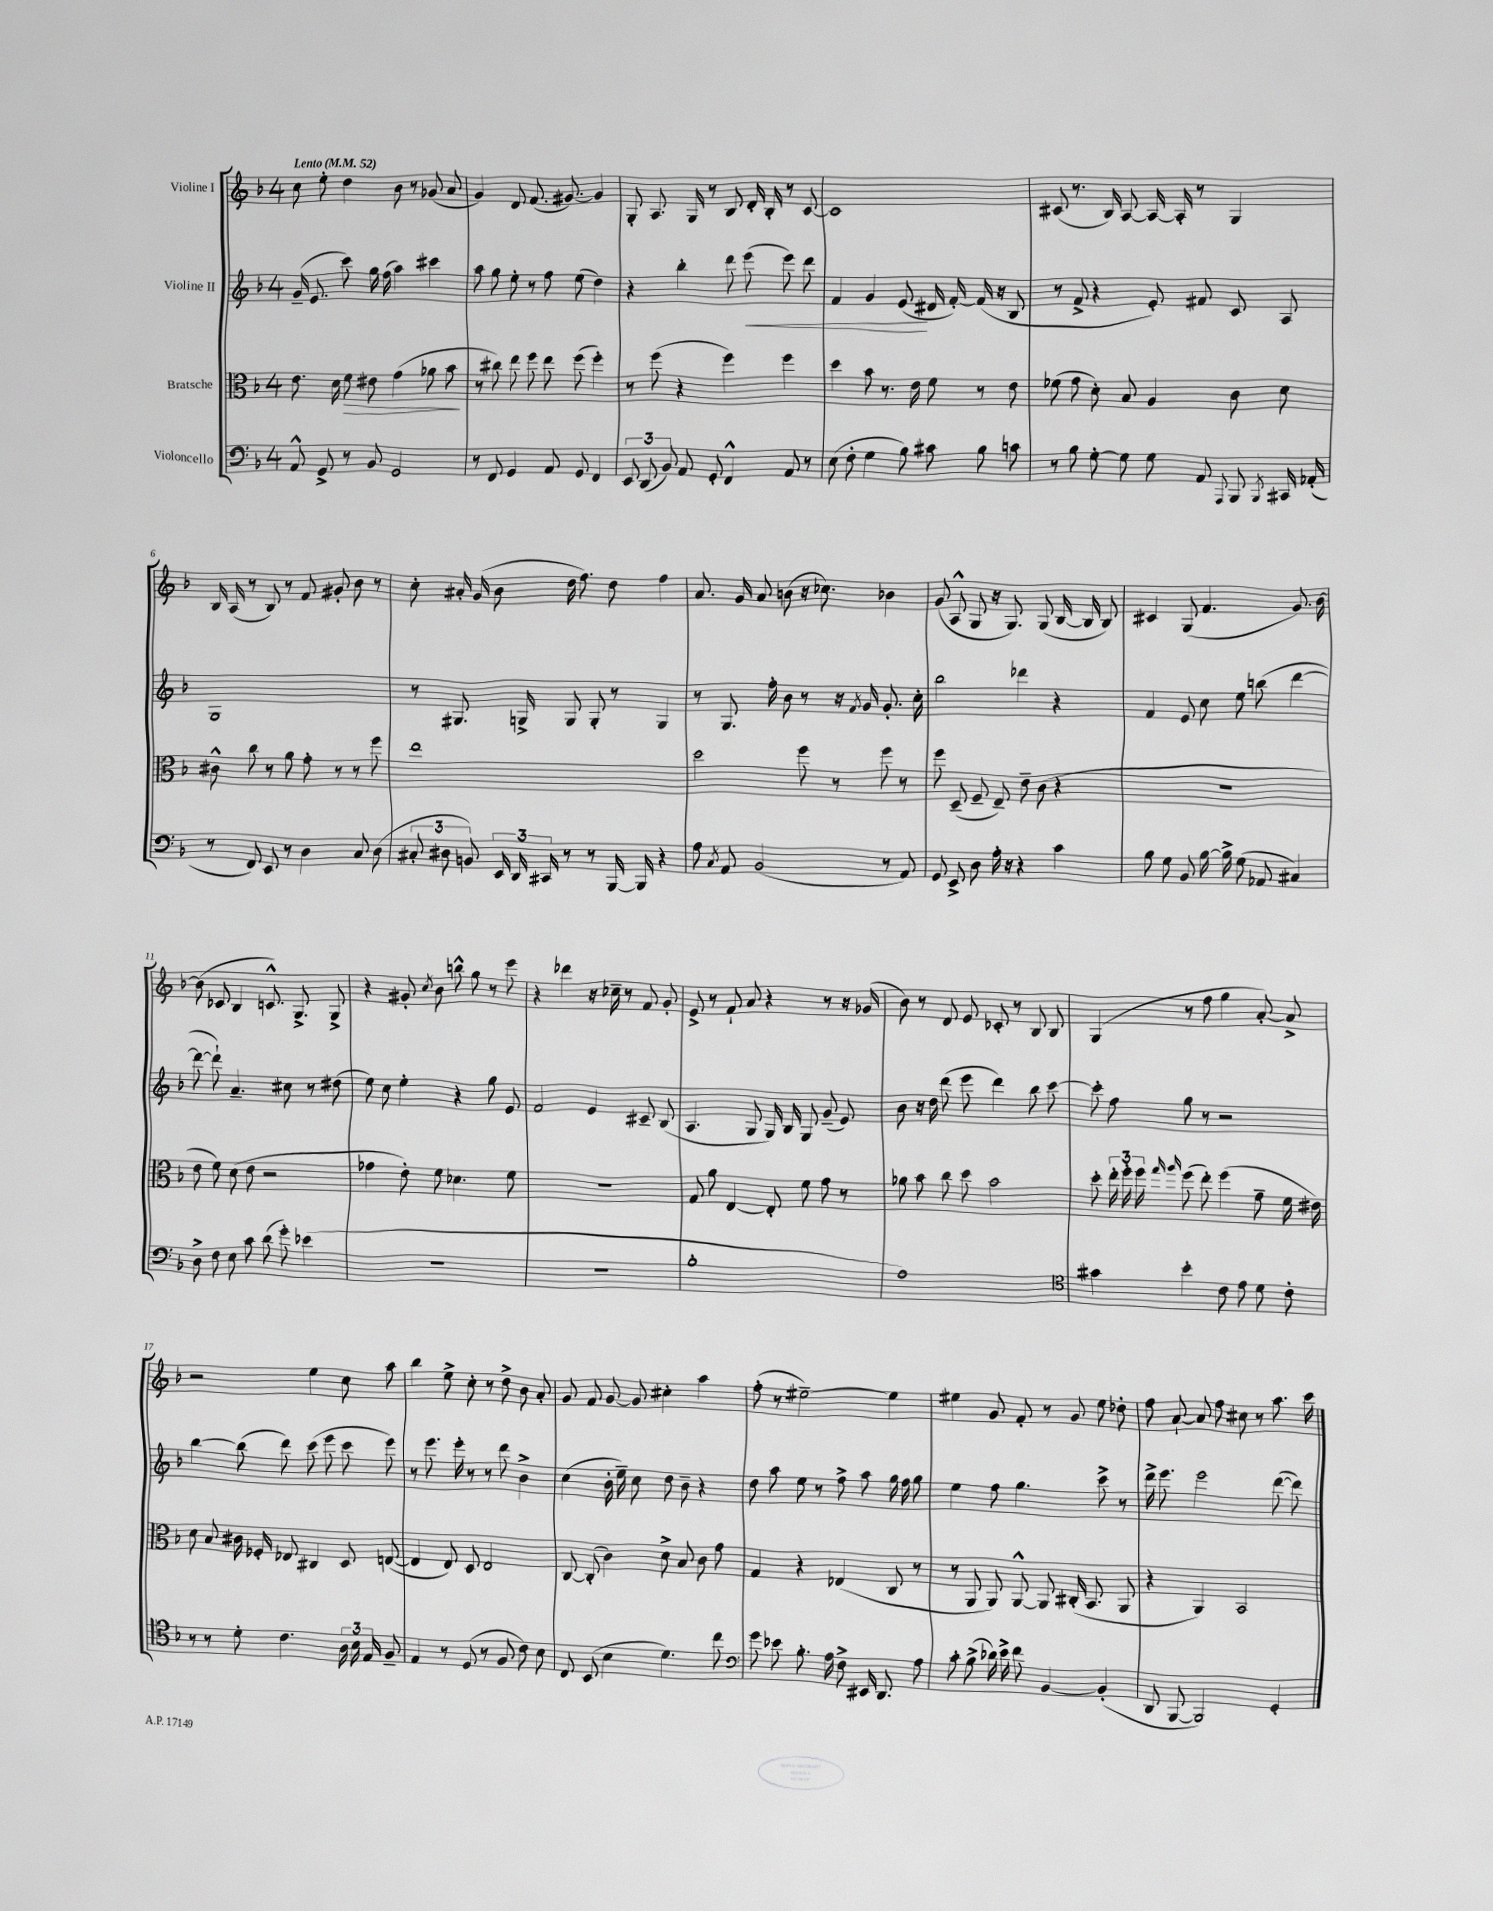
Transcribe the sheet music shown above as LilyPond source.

<<
\new StaffGroup <<
\new Staff = "s0" \with { instrumentName = "Violine I" } {
    \clef treble \key f \major \once \override Staff.TimeSignature.style = #'single-digit \time 4/4 \tempo "Lento" 4 = 52
    \autoBeamOff c''8 e''8-. d''4 bes'8 r8 ges'8( a'8 |
    g'4) d'8 f'8.( gis'8.~) gis'4 |
    g8-. a8. g16 r8 bes8 d'16-. bes16-. r8 c'8~ |
    c'1 |
    cis'8( r8. bes16) a8~ a16~ a16-. r8 g4 |
    bes16 a16( r8 bes8) r8 f'8 gis'8-. bes'8 r8 |
    c''8-. ais'16-. g'16( bes'8 d''16 f''8.) d''8 f''4 |
    a'8. g'16 a'8 b'8( r16 ces''8.) bes'4 |
    g'8( a8-^ g8 r16 g8.) g8( bes16~ bes16 bes8) |
    cis'4 g8( f'4. g'8.) bes'16~ |
    bes'8( ces'8 bes4 c'8.-^) g8.-> g8-> |
    r4 gis'8-. \acciaccatura { c''8 } bes'8 b''8-^ g''8 r8 e'''8 |
    r4 des'''4 r16 ces''16-- r8 f'8 g'8-. |
    e'8-> r8 f'8-! a'8 r4 r8 r16 ges'16( |
    bes'8) r8 d'8 e'8 ces'8-. r8 bes8 bes8 |
    g4( r8 f''8 g''4 a'8~-.) a'8-> |
    r2 e''4 c''8 a''8 |
    bes''4 e''8-> c''8-. r8 d''8-> bes'8 a'8-. |
    g'8 f'8 g'8~ g'8 cis''4-. a''4 |
    f''8-.( r8 eis''2~--) eis''4 |
    eis''4 g'8 f'8-. r8 g'8 eis''8 des''8-. |
    f''8 a'8~-! a'8 f''8 cis''8 r8 a''8. c'''16 \bar "|." |
}
\new Staff = "s1" \with { instrumentName = "Violine II" } {
    \clef treble \key f \major \once \override Staff.TimeSignature.style = #'single-digit \time 4/4
    \autoBeamOff g'16--( e'8. c'''8) g''16 f''16( a''4) cis'''4 |
    a''8 g''8 e''8-. r8 f''8 e''8( d''4) |
    r4 bes''4-. d'''8 e'''8\<( e'''8) d'''8 |
    f'4 g'4 e'8\!( dis'16 f'16~-.) f'16( r16 bes8 |
    r8 f'8-> r4 e'8-.) fis'8 c'8 a8 |
    g1 |
    r8 gis8. g16-> g8 g8-. r8 g4 |
    r8 g8. f''16-. bes'8 r8 r16 \acciaccatura { f'8 } g'16 g'8.-. c''16-. |
    bes''2 des'''4 r4 |
    f'4 e'8 c''8 e''8 b''8( d'''4~ |
    d'''8~ d'''8-!) a'4.-- cis''8 r8 dis''8( |
    e''8) c''8 e''4-. r4 g''8 e'8 |
    f'2 e'4 cis'8-- bes8( |
    a4. g8 g16) bes16 g8 g'8--( e'8) |
    bes'8 r16 d''16 d'''8( e'''8 d'''4) bes''8 c'''8~ |
    c'''8-. f''8 g''8 r8 r2 |
    bes''4~ bes''8( d'''8) c'''8( e'''8 c'''8 e'''8) |
    r8 e'''8. e'''16-. r8 r8 d'''8 bes'4-> |
    c''4( bes'16-. e''16--) c''8 d''8 bes'8-- r4 |
    d''8 a''8 e''8 r8 f''8-> a''8 g''16 f''16 g''8 |
    e''4 f''8 g''4. c'''8-> r8 |
    d'''16-> e'''8. e'''2 d'''8~( d'''8) \bar "|." |
}
\new Staff = "s2" \with { instrumentName = "Bratsche" } {
    \clef alto \key f \major \once \override Staff.TimeSignature.style = #'single-digit \time 4/4
    \autoBeamOff e'8. d'16 f'8\> eis'8 g'4( aes'8 bes'8\! |
    r8 cis''8) e''8 f''8 e''8 f''8( f''4-.) |
    r8 f''8( r4 f''4) f''4 |
    d''4 bes'8 r8. e'16 f'8 r8 e'8 |
    fes'8( g'8 d'8-.) bes8 a4 c'8 d'8 |
    cis'8-^ c''8 r8 a'8 g'8-. r8 r8 f''8 |
    e''1 |
    d''2 f''8 r8 f''8 r8 |
    f''8 d8--( f8-- e8--) e'8-- c'8( r4 |
    r1 |
    e'8 f'8) d'8( e'8 r2 |
    ges'4 e'8-.) f'8 des'4. f'8 |
    R1 |
    g8 a'8 e4~ e8-. f'8 g'8 r8 |
    aes'8 bes'8 c''8 d''8 bes'2 |
    d''8-. \tuplet 3/2 { e''16-. f''16-. f''16 } \grace { g''16 a''16 } f''8( e''8-.) f''4( g'8-- f'16 eis'16) |
    d'8 bes8 cis'16 fes16-. ees8 cis4 d8 e8~( |
    e4 e8) d8 e2 |
    c8~ c8-.( c'4) d'8-> bes8 c'8 g'8 |
    g4 r4 ees4( c8 r8 |
    r8 a,8 a,8) a,8~-^ a,8 cis16-.( bes,8. a,8 |
    r4 a,4) bes,2 \bar "|." |
}
\new Staff = "s3" \with { instrumentName = "Violoncello" } {
    \clef bass \key f \major \once \override Staff.TimeSignature.style = #'single-digit \time 4/4
    \autoBeamOff a,8-^ g,8-> r8 bes,8 g,2 |
    r8 f,8 g,4 a,8 g,8 f,4 |
    \tuplet 3/2 { e,8 d,8( bes,8) } a,8 g,8-. f,4-^ a,8 r8 |
    e8( f8-. g4 bes8) cis'8 bes8 c'8 |
    r8 bes8 g8~-. g8 g8 a,8 \appoggiatura { a,,8 } bes,,8 \acciaccatura { bes,,8 } cis,16 aes,16-.( |
    r8 f,8) e,8 r8 d4 c8 d8( |
    \tuplet 3/2 { cis8-. dis8 b,8) } \tuplet 3/2 { e,16 d,16 cis,16 } r8 r8 bes,,16~ bes,,16 r4 |
    a8 \acciaccatura { c8 } a,8 bes,2( r8 a,8) |
    g,8 e,8-> d8 a16-. r16 r4 c'4 |
    bes8 g8 bes,8 bes16~ bes16-> g8( aes,8 cis4) |
    d8-> f8 e8 c'8 d'8( g'8-.) ees'4( |
    R1 |
    R1 |
    bes1-. |
    a1) |
    \clef tenor gis'4 bes'4-. c'8 e'8 d'8 c'8-. |
    r8 r8 d'8-. c'4. \tuplet 3/2 { a16 bes16 e16 } f8-- |
    e4 r8 d8( r8 f8 c'8) bes8 |
    c8 bes,8( bes4 d'4.) c''8 |
    \clef bass g'8 ees'8 bes8.-. a16 f8-> eis,16 d,8. a8 |
    c'8-. bes8->( des'16) e'16-> f'8 bes,4~ bes,4-.( |
    d,8 bes,,8~ bes,,2) g,4-. \bar "|." |
}
>>
>>
